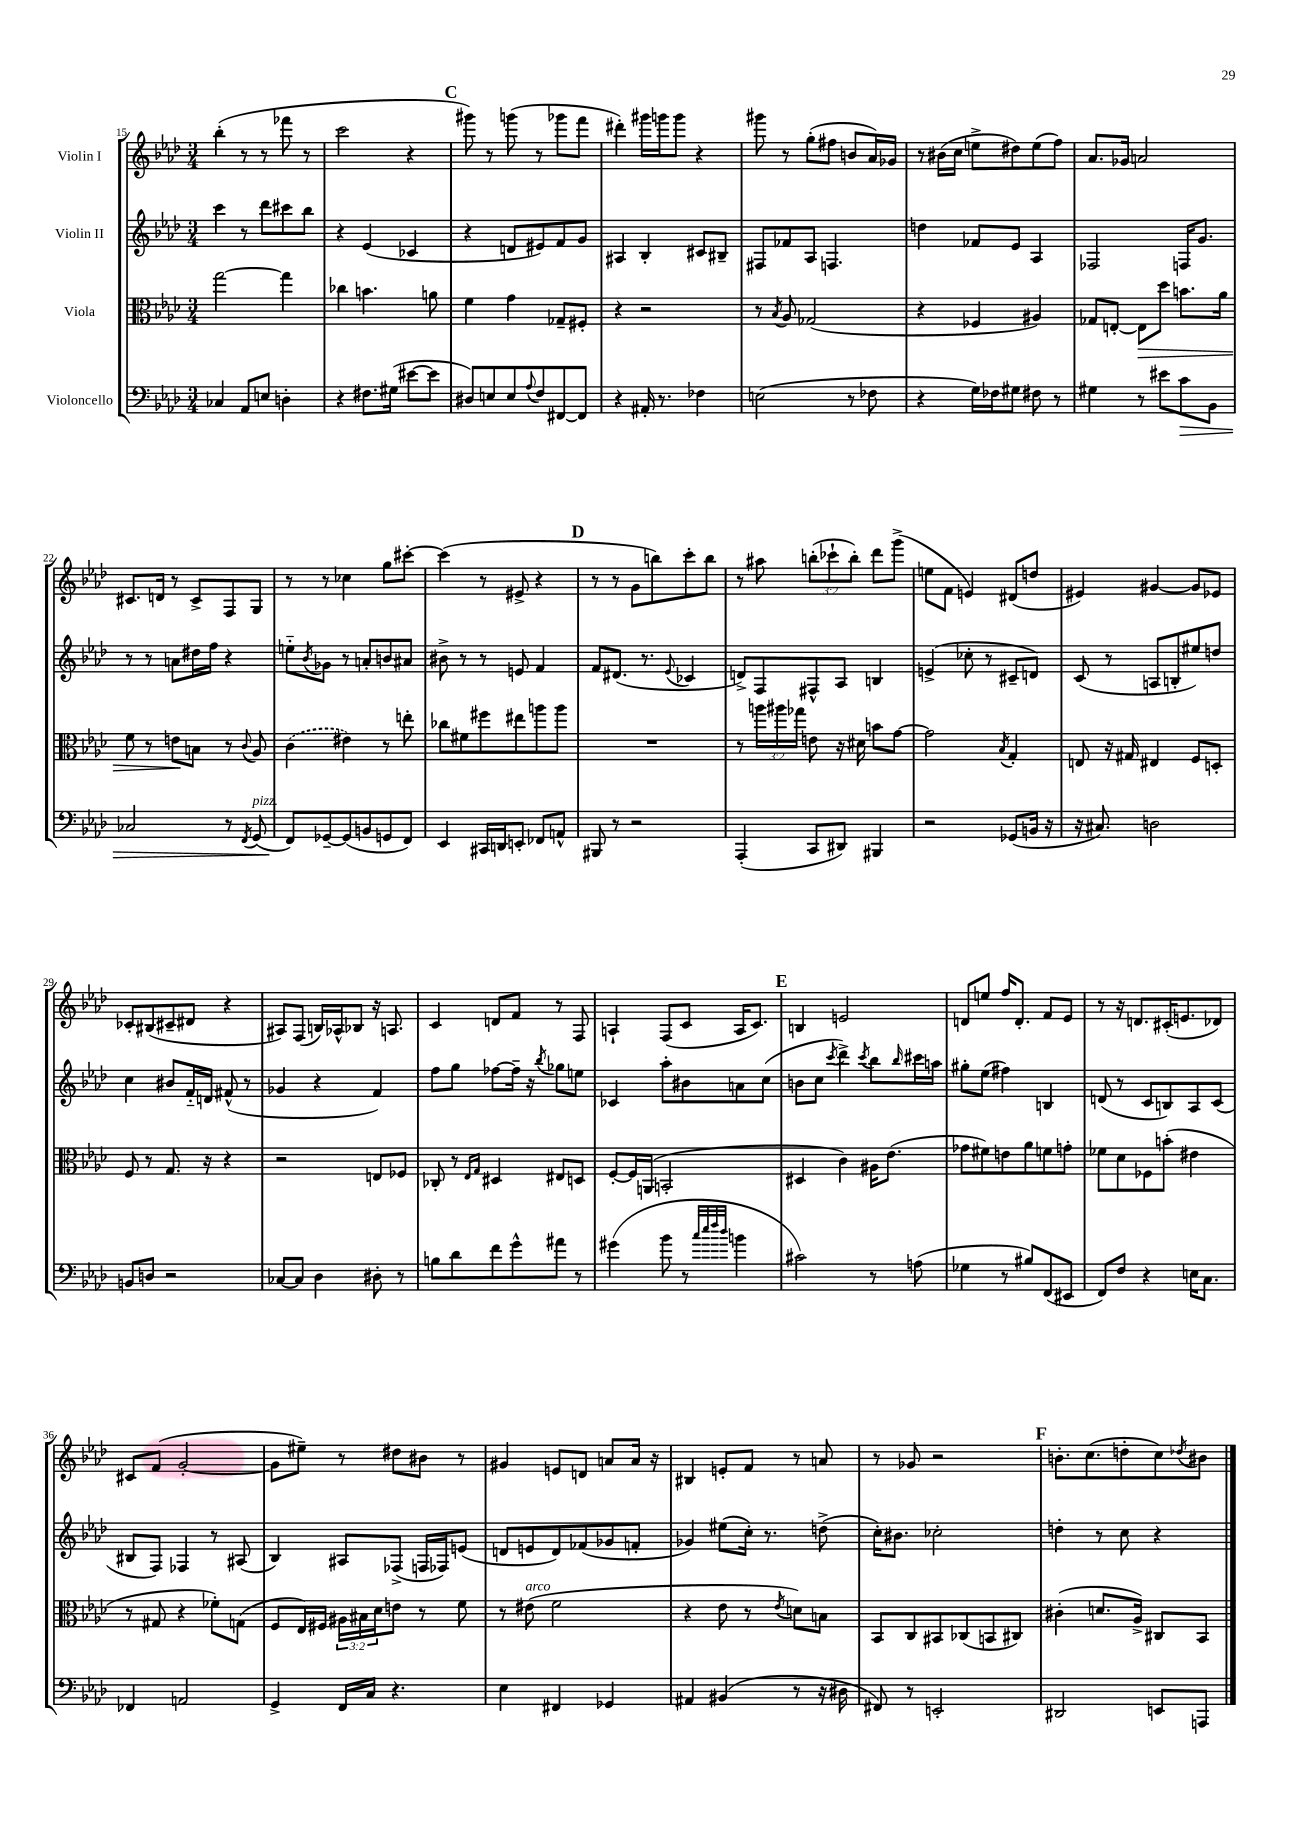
<<
\new StaffGroup <<
\new Staff = "s0" \with { instrumentName = "Violin I" } {
    \clef treble \key aes \major \numericTimeSignature \time 3/4 \override Staff.TupletNumber.text = #tuplet-number::calc-fraction-text
    bes''4-.( r8 r8 fes'''8 r8 |
    c'''2 r4 |
    \mark \markup { \bold "C" } gis'''8) r8 g'''8( r8 ges'''8 f'''8 |
    dis'''4-.) gis'''16 g'''16 g'''8 r4 |
    gis'''8 r8 g''8-.( fis''8 b'8 aes'16) ges'16 |
    r8 bis'16( c''16 e''8-> dis''8) e''8( f''8) |
    aes'8. ges'16 a'2 |
    cis'8. d'16 r8 cis'8-> f8 g8 |
    r8 r8 ces''4 g''8 cis'''8~-. |
    cis'''4( r8 eis'8-> r4 |
    \mark \markup { \bold "D" } r8 r8 g'8 b''8) c'''8-. b''8 |
    r8 ais''8 \tuplet 3/2 { b''8-.( ces'''8-! b''8-.) } des'''8 g'''8->( |
    e''8 f'8 e'4) dis'8( d''8 |
    eis'4) gis'4~ gis'8 ees'8 |
    ces'8-. bis8( cis'8-- dis'8 r4 |
    ais8) f8( b16) aes16-^ bes8 r16 a8. |
    c'4 d'8 f'8 r8 f8 |
    a4-! f8( c'8 a16 c'8.) |
    \mark \markup { \bold "E" } b4 e'2 |
    d'8 e''8 f''16 d'8.-. f'8 ees'8 |
    r8 r16 d'8. cis'16-.( e'8. des'8) |
    cis'8 f'8( g'2~-. |
    g'8 eis''8--) r8 dis''8 bis'8 r8 |
    gis'4 e'8 d'8 a'8 a'16 r16 |
    bis4 e'8-. f'8 r8 a'8 |
    r8 ges'8 r2 |
    \mark \markup { \bold "F" } b'8.-. c''8.( d''8-. c''8) \acciaccatura { des''8 } bis'8 \bar "|." |
}
\new Staff = "s1" \with { instrumentName = "Violin II" } {
    \clef treble \key aes \major \numericTimeSignature \time 3/4
    c'''4 r8 des'''8 cis'''8 bes''8 |
    r4 ees'4( ces'4 |
    \mark \markup { \bold "C" } r4 d'8 eis'8) f'8 g'8 |
    ais4 bes4-. cis'8 bis8-- |
    fis8 fes'8 aes8 f4. |
    d''4 fes'8 ees'8 aes4 |
    fes2 f16 g'8. |
    r8 r8 a'8 dis''16 f''16 r4 |
    e''8-_ \acciaccatura { bes'8 } ges'8 r8 a'8-. b'8 ais'8 |
    bis'8-> r8 r8 e'8 f'4 |
    \mark \markup { \bold "D" } f'8 dis'8.( r8. \appoggiatura { ees'8 } ces'4 |
    d'8->) f8 fis8-^ aes8 b4 |
    e'4->( ces''8-. r8 cis'8-- d'8) |
    c'8( r8 a8 b8-. eis''8) d''8 |
    c''4 bis'8 f'16-_ d'16 fis'8-^( r8 |
    ges'4 r4 f'4) |
    f''8 g''8 fes''8~ fes''16-- r16 \acciaccatura { bes''8 } ges''8 e''8 |
    ces'4 aes''8-. bis'8 a'8 c''8( |
    \mark \markup { \bold "E" } b'8 c''8 \acciaccatura { c'''8 } des'''4->) \acciaccatura { c'''8 } bes''8 \grace { bes''16 } cis'''16 a''16 |
    gis''8-. ees''8( fis''4) b4 |
    d'8( r8 c'8 b8) aes8 c'8( |
    bis8 f8) fes4 r8 ais8( |
    bes4) ais8 fes8->( f16 fes16) e'8( |
    d'8 e'8 d'8) fes'8( ges'8 f'8-. |
    ges'4) eis''8( c''16-.) r8. d''8->( |
    c''16-.) bis'8. ces''2-. |
    \mark \markup { \bold "F" } d''4-. r8 c''8 r4 \bar "|." |
}
\new Staff = "s2" \with { instrumentName = "Viola" } {
    \clef alto \key aes \major \numericTimeSignature \time 3/4 \override Staff.TupletNumber.text = #tuplet-number::calc-fraction-text
    g''2~ g''4 |
    ces''4 b'4. a'8 |
    \mark \markup { \bold "C" } f'4 g'4 ges8-- fis8-. |
    r4 r2 |
    r8 \acciaccatura { bes8 } aes8 ges2( |
    r4 fes4 ais4) |
    ges8 e8~-. e8\> des''8 b'8. aes'16 |
    f'8 r8 e'8\! b8 r8 \appoggiatura { c'8 } aes8 |
    \once \slurDashed c'4( eis'4) r8 e''8-. |
    ces''8 fis'8 fis''8 eis''8 a''8 a''8 |
    \mark \markup { \bold "D" } R2. |
    r8 \tuplet 3/2 { a''16 ais''16 ges''16 } e'8 r16 dis'16 b'8 g'8~ |
    g'2 \acciaccatura { bes8 } g4-. |
    e8 r16 gis16 eis4 f8 d8-. |
    f8 r8 g8. r16 r4 |
    r2 e8 fes8 |
    ces8-. r8 \grace { ees16 g16 } dis4 eis8 d8 |
    f8~-. f16 a,16( b,2-. |
    \mark \markup { \bold "E" } dis4 c'4) ais16 ees'8.( |
    ges'8 fis'8) e'8 aes'8 f'8 g'8-. |
    fes'8 des'8 fes8 b'8-.( eis'4 |
    r8 gis8 r4 fes'8-.) g8( |
    f8 ees16) fis16 \tuplet 3/2 { ais16 bis16 des'16 } e'8 r8 f'8 |
    r8 eis'8^\markup { \italic "arco" }( f'2 |
    r4 ees'8 r8 \acciaccatura { ees'8 } d'8) b8 |
    bes,8 c8 bis,8 ces8( b,8 cis8) |
    \mark \markup { \bold "F" } cis'4-.( d'8. aes16->) cis8 bes,8 \bar "|." |
}
\new Staff = "s3" \with { instrumentName = "Violoncello" } {
    \clef bass \key aes \major \numericTimeSignature \time 3/4
    ces4 aes,8 e8 d4-. |
    r4 fis8. gis16( eis'8~ eis'8 |
    \mark \markup { \bold "C" } dis8) e8 e8 \appoggiatura { aes8 } f8 fis,8~ fis,8 |
    r4 ais,16-. r8. fes4 |
    e2( r8 fes8 |
    r4 g16) fes16 gis8 fis8 r8 |
    gis4 r8 eis'8 c'8\> bes,8 |
    ces2 r8 \acciaccatura { f,8 } g,8^\markup { \italic "pizz." }( |
    f,8\!) ges,8~-- ges,8( b,8 g,8 f,8) |
    ees,4 cis,16 d,16 e,8-. fes,8 a,8-^ |
    \mark \markup { \bold "D" } bis,,8 r8 r2 |
    aes,,4-.( c,8 dis,8) bis,,4 |
    r2 ges,8( b,16 r16 |
    r16 cis8.) d2 |
    b,8 d8 r2 |
    ces8~ ces8 des4 dis8-. r8 |
    b8 des'8 f'8 g'8-^ ais'8 r8 |
    gis'4( bes'8 r8 \grace { c''32 ees''32 f''32 des''32 } b'4 |
    \mark \markup { \bold "E" } cis'2) r8 a8( |
    ges4 r8 bis8) f,8( eis,8 |
    f,8) f8 r4 e16 c8. |
    fes,4 a,2 |
    g,4-> f,16 c16 r4. |
    ees4 fis,4 ges,4 |
    ais,4 bis,4( r8 r16 dis16 |
    fis,8) r8 e,2-. |
    \mark \markup { \bold "F" } dis,2 e,8 a,,8 \bar "|." |
}
>>
>>
\layout { \context { \Score currentBarNumber = #15 } }
